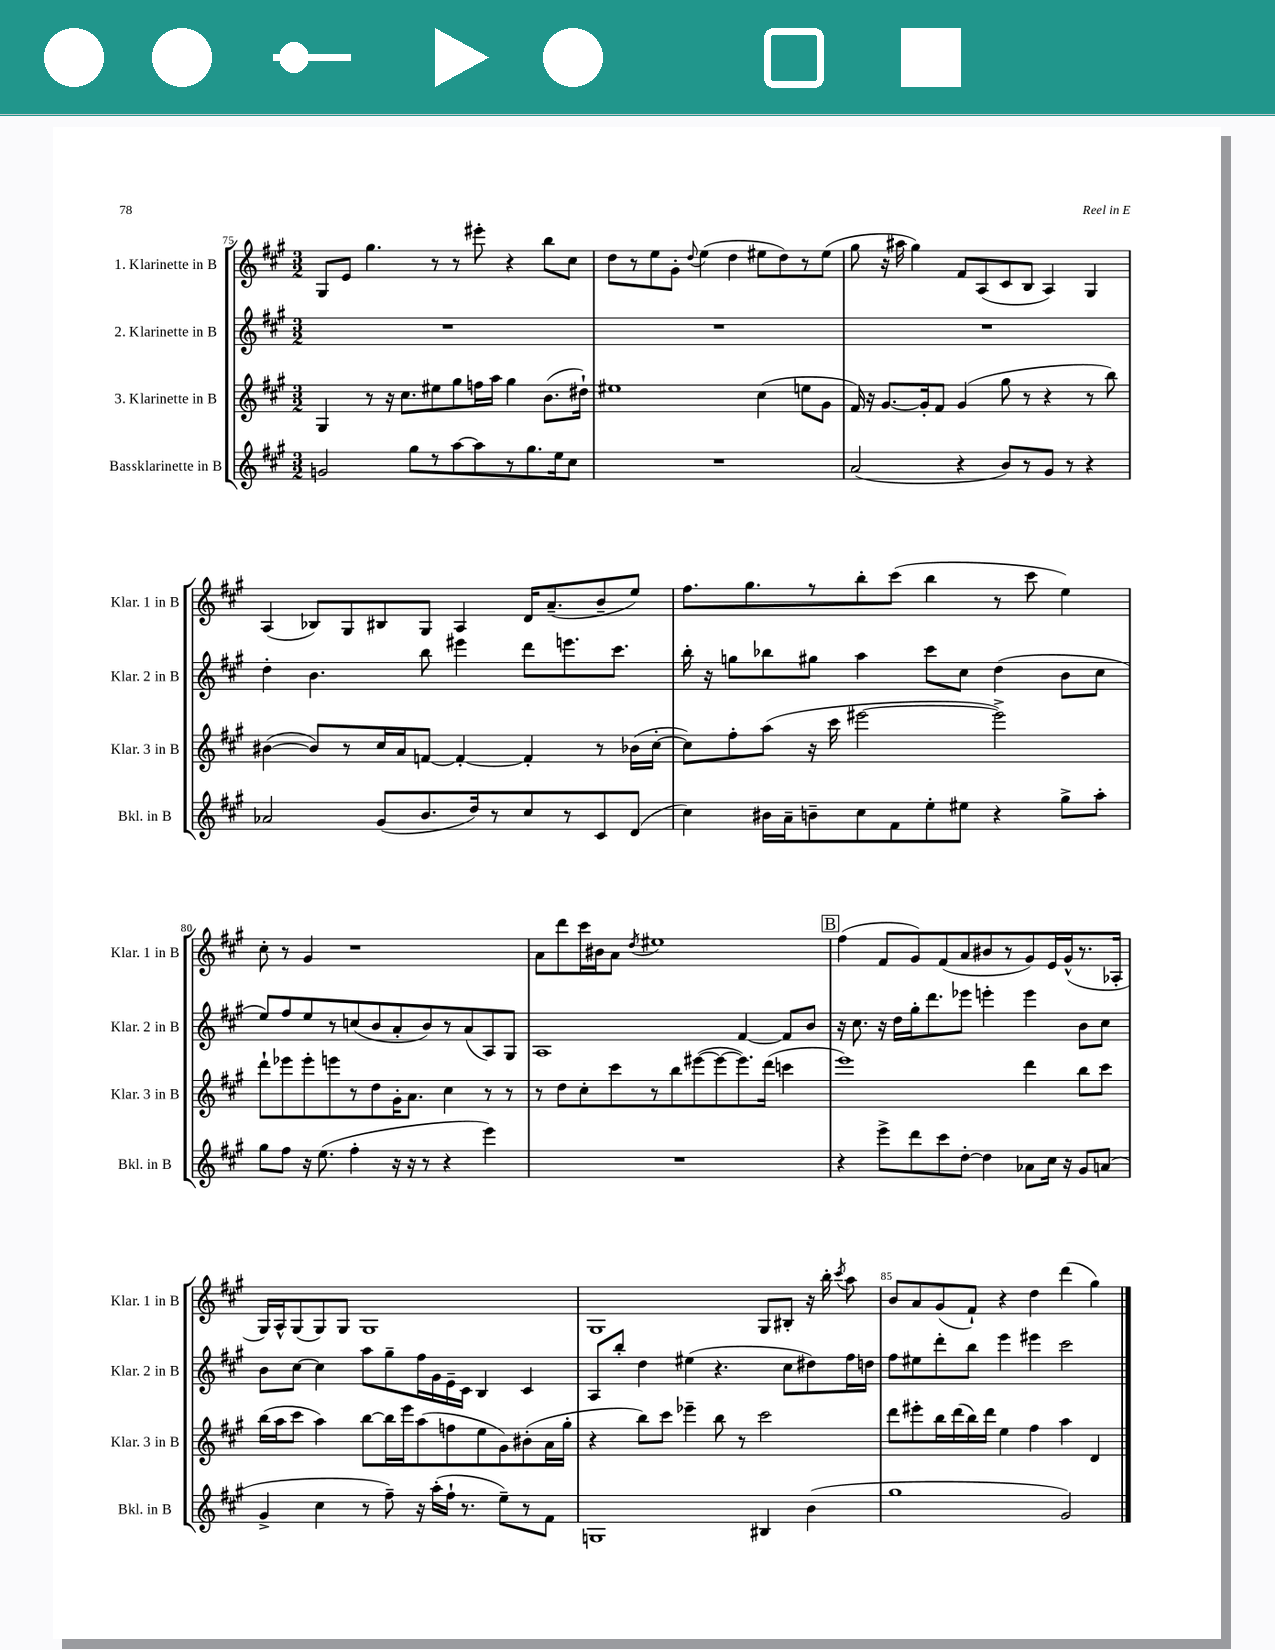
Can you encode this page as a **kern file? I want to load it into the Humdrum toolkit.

**kern	**kern	**kern	**kern
*part4	*part3	*part2	*part1
*staff4	*staff3	*staff2	*staff1
*I"Bassklarinette in B	*I"3. Klarinette in B	*I"2. Klarinette in B	*I"1. Klarinette in B
*I'Bkl. in B	*I'Klar. 3 in B	*I'Klar. 2 in B	*I'Klar. 1 in B
*clefG2	*clefG2	*clefG2	*clefG2
*k[f#c#g#]	*k[f#c#g#]	*k[f#c#g#]	*k[f#c#g#]
*M3/2	*M3/2	*M3/2	*M3/2
=75	=75	=75	=75
2gn/	4G#/	1.r	8G#/L
.	.	.	8e/J
.	8r	.	4.gg#\
.	16r	.	.
.	8.cc#\L	.	.
8gg#\L	.	.	.
8r	8ee#X\	.	8r
[8aa\	8gg#\	.	8r
8aa\]	16ffn\L	.	8eee#X'\
.	16aa\JJ	.	.
8r	4gg#\	.	4r
8.gg#\	.	.	.
.	(8.b\L	.	8bb\L
16ee\k	.	.	.
8cc#\J	.	.	8cc#\J
.	16dd#X`\Jk)	.	.
=76	=76	=76	=76
1.r	1ee#X	1.r	8dd\L
.	.	.	8r
.	.	.	8ee\
.	.	.	8g#'\J
.	.	.	8qqdd/
.	.	.	(4ee\
.	.	.	4dd\
.	(4cc#\	.	8ee#X\L
.	.	.	8dd\)
.	8een\L	.	8r
.	8g#\J	.	(8ee#\J
=77	=77	=77	=77
(2a/	16f#/)	1.r	8gg#\
.	16r	.	.
.	[8.g#/L	.	16r
.	.	.	16aa#X\
.	.	.	4gg#\)
.	16g#'/k]	.	.
.	8f#/J	.	.
4r	(4g#/	.	8f#/L
.	.	.	(8A/
8b/L)	8gg#\	.	8c#/
8r	8r	.	8B/J
8g#/J	4r	.	4A/)
8r	.	.	.
4r	8r	.	4G#/
.	8bb\)	.	.
!!LO:LB:g=z
=78	=78	=78	=78
2a-X/	([4b#X\	4dd'\	(4A/
.	8b#/L])	4.b\	8B-X/L)
.	8r	.	8G#/
(8g#/L	16cc#/L	.	8B#X/
.	16a/J	.	.
8.b/	[8fn/J	8bb\	8G#/J
.	4f'/_	4eee#X\	4A/
16dd/k)	.	.	.
8r	.	.	.
8cc#/	4f'/]	8ddd\L	16d/KL
.	.	.	(8.a~/
8r	.	8.eeen\	.
8c#/	8r	.	8b~/
.	.	8.ccc#\J	.
(8d/J	(16b-X\LL	.	8ee/J)
.	[16cc#'\JJ	.	.
=79	=79	=79	=79
4cc#\)	8cc#\L])	16bb'\	8.ff#\L
.	.	16r	.
.	8ff#'\	8ggn\L	.
.	.	.	8.gg#\
16b#X\LL	(8aa\J	8bb-X\	.
16a~\J	.	.	.
8bn~\	16r	8gg#X\J	8r
.	16ccc#\	.	.
8cc#\	[2eee#X\	4aa\	8bb'\
8f#\	.	.	(8ccc#\J
8ee'\	.	8ccc#\L	4bb\
8ee#X\J	.	8cc#\J	.
4r	2eee#^\])	(4dd\	8r
.	.	.	8ccc#\
8gg#^\L	.	8b\L	4ee\)
8aa'\J	.	8cc#\J	.
!!LO:LB:g=z
=80	=80	=80	=80
8gg#\L	8ddd`\L	8ee/L)	8cc#'\
8ff#\J	8eee-X\	8ff#/	8r
16r	8eee-'\	8ee/	4g#/
(8.ee\	.	.	.
.	8eeen\	8r	.
4ff#'\	8r	(8ccn/	1r
.	8dd\	8b/	.
16r	16g#'\K	8a'/	.
16r	8.a\J	.	.
8r	.	8b/)	.
4r	4cc#\	8r	.
.	.	(8a/	.
4eee\)	8r	8A/)	.
.	8r	8G#/J	.
=81	=81	=81	=81
1.r	8r	1A	8a\L
.	8dd\L	.	8ddd\
.	8cc#'\	.	16ccc#\L
.	.	.	16b#X\J
.	8ccc#\	.	8a\J
.	.	.	8qdd/
.	8r	.	1ee#X
.	8bb\	.	.
.	([8eee#X\	.	.
.	8eee#\_	.	.
.	8.eee#\])	[4f#/	.
.	(16ddd\Jk	.	.
.	4cccn\	8f#/L]	.
.	.	8b/J	.
!!LO:REH:place=s1:t=B
=82	=82	=82	=82
4r	1eee)	16r	(4ff#\
.	.	8.cc#\	.
8eee^\L	.	16r	8f#/L
.	.	16dd\LL	.
8ddd\	.	16gg#'\J	8g#/)
.	.	8.ddd\	.
8ccc#\	.	.	(8f#/
[8dd'\J	.	8eee-X\J	8a/
4dd\]	.	4eeen'\	8b#X/
.	.	.	8r
8a-X\L	4ddd\	4eee\	8g#/)
16cc#\Jk	.	.	16e/L
16r	.	.	(16g#^^/J
8g#/L	8bb\L	8b\L	8.r
(8an/J	8ccc#\J	8cc#\J	.
.	.	.	16A-X'/Jk
!!LO:LB:g=z
=83	=83	=83	=83
4g#^/	(16bb\LL	8b\L	16G#/LL)
.	16aa\J	.	16A^^/J
.	8ccc#\J	[8cc#\J	(8G#/
4cc#\	4aa\)	4cc#\]	8G#/)
.	.	.	8G#/J
8r	[8bb\L	8aa\L	1G#
8ff#~\)	16bb\L]	8gg#~\	.
.	16eee\J	.	.
16r	(8aa\	16ff#\L	.
(16aa'\LL	.	16g#\	.
16ff#`\JJ	8ffn\	16e~\	.
8.r	.	16c#\JJ	.
.	8ee\	4B/	.
8ee~\L)	8g#\)	.	.
8r	(8b#X'\	4c#/	.
8f#\J	16a\L	.	.
.	16gg#'\JJ	.	.
=84	=84	=84	=84
1Gn	4r	8A/L	1G#
.	.	8bb'/J	.
.	8bb\L)	4dd\	.
.	8ccc#\J	.	.
.	4eee-X~\	(4ee#X\	.
.	8bb\	4.r	.
.	8r	.	.
4B#X/	2ccc#\	.	8G#/L
.	.	8cc#\L	8B#X'/J
(4b\	.	8dd#X\)	16r
.	.	.	16bb'\
.	.	.	8qccc#/
.	.	16ff#\L	8aa\
.	.	16ddn\JJ	.
=85	=85	=85	=85
1gg#	8ddd\L	8ff#\L	8b/L
.	8eee#X'\	8ee#X\	8a/
.	16bb\L	8ddd'\	(8g#/
.	(16ddd\	.	.
.	16bb\)	8bb\J	8f#`/J)
.	16ddd\JJ	.	.
.	4ee\	4eee\	4r
.	4ff#\	4eee#X\	4dd\
2g#/)	4aa\	2ccc#\	(4ddd\
.	4d/	.	4gg#\)
==	==	==	==
*-	*-	*-	*-
